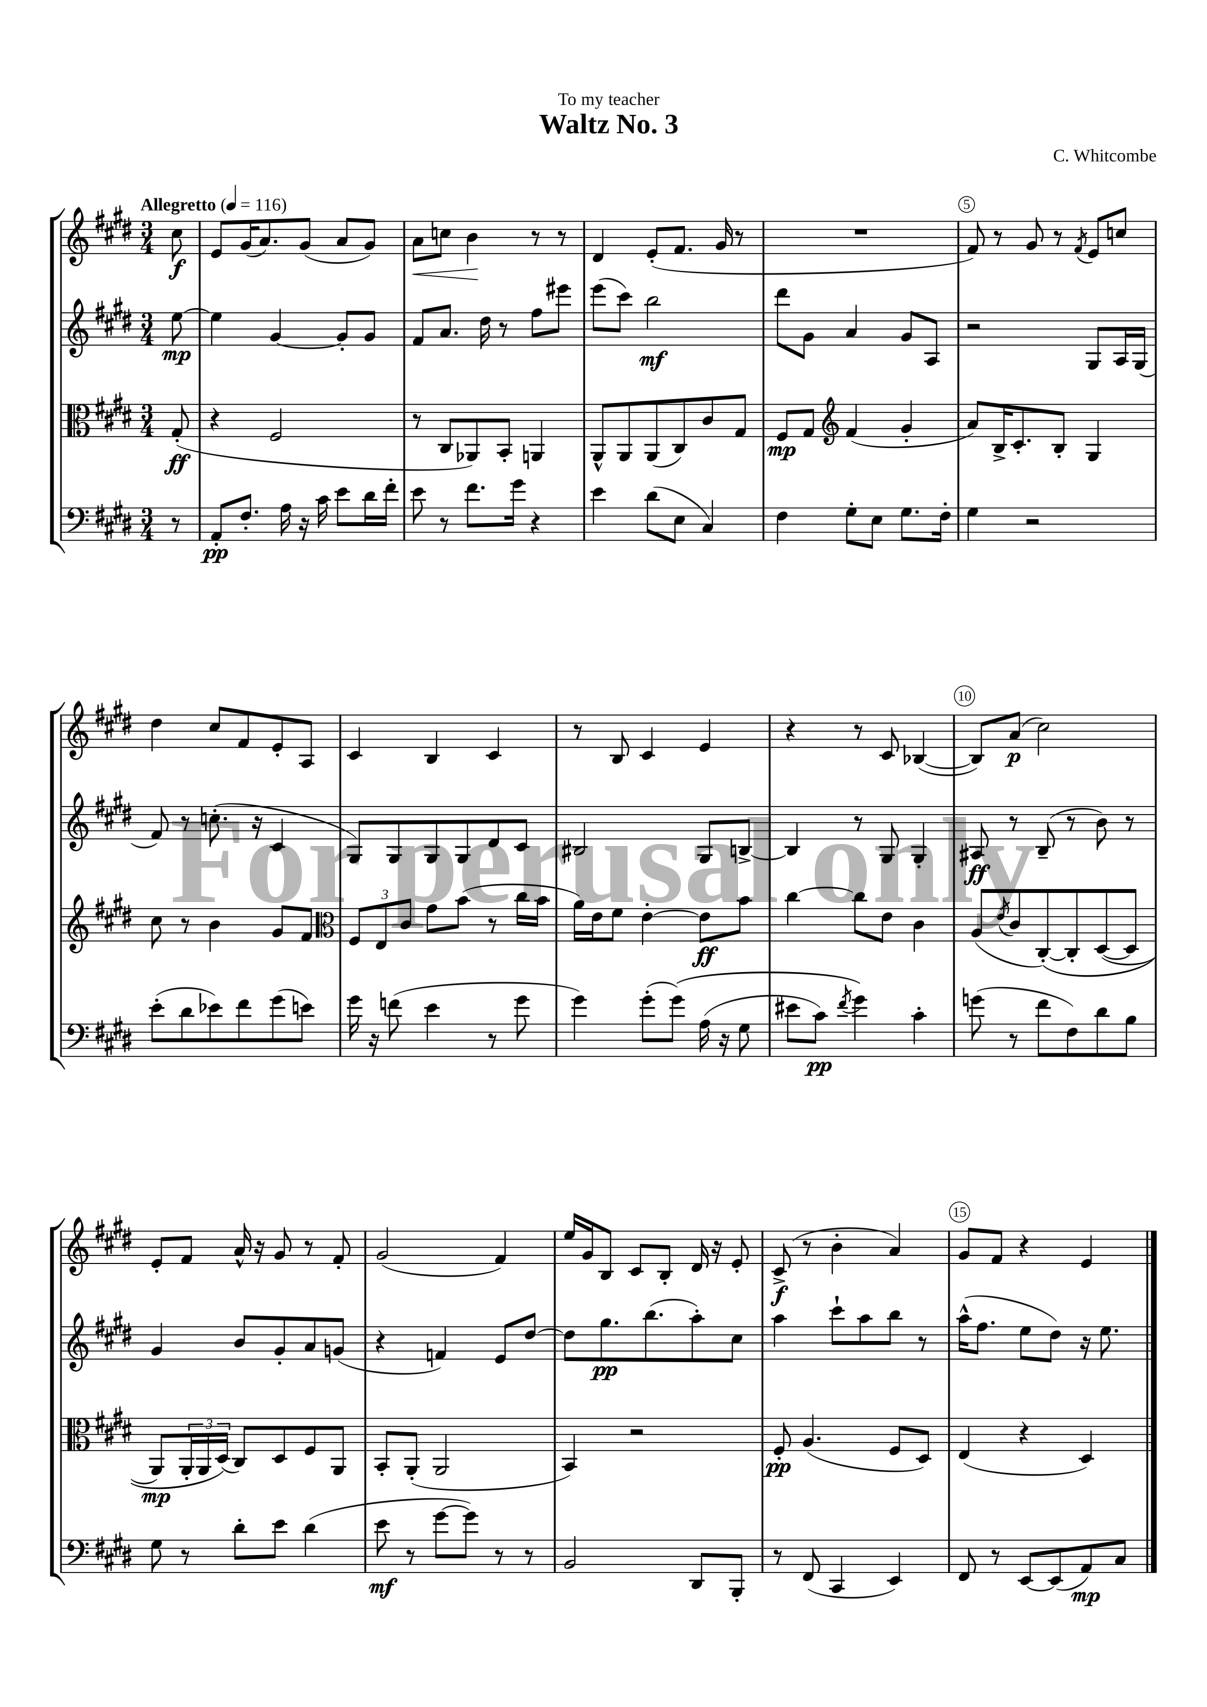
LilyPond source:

\header { title = "Waltz No. 3" composer = "C. Whitcombe" dedication = "To my teacher" }
<<
\new StaffGroup <<
\new Staff = "s0" {
    \clef treble \key e \major \numericTimeSignature \time 3/4 \partial 8 \tempo "Allegretto" 4 = 116
    cis''8\f |
    e'8 gis'16( a'8.) gis'8( a'8 gis'8) |
    a'8\< c''8 b'4\! r8 r8 |
    dis'4 e'8-.( fis'8. gis'16 r8 |
    R2. |
    fis'8) r8 gis'8 r8 \acciaccatura { fis'8 } e'8 c''8 |
    dis''4 cis''8 fis'8 e'8-. a8 |
    cis'4 b4 cis'4 |
    r8 b8 cis'4 e'4 |
    r4 r8 cis'8 bes4~( |
    bes8) a'8\p( cis''2) |
    e'8-. fis'8 a'16-^ r16 gis'8 r8 fis'8-. |
    gis'2( fis'4) |
    e''16 gis'16 b8 cis'8 b8-. dis'16 r16 e'8-. |
    cis'8->\f( r8 b'4-. a'4) |
    gis'8 fis'8 r4 e'4 \bar "|." |
}
\new Staff = "s1" {
    \clef treble \key e \major \numericTimeSignature \time 3/4 \partial 8
    e''8~\mp |
    e''4 gis'4~ gis'8-. gis'8 |
    fis'8 a'8. dis''16 r8 fis''8 eis'''8 |
    e'''8( cis'''8) b''2\mf |
    dis'''8 gis'8 a'4 gis'8 a8 |
    r2 gis8 a16 gis16( |
    fis'8) r8 c''8.-.( r16 cis'4 |
    gis8) gis8 gis8 gis8 dis'8 cis'8 |
    bis2 gis8 b8~-> |
    b4 r8 gis8 gis4-. |
    ais8\ff r8 b8--( r8 b'8) r8 |
    gis'4 b'8 gis'8-. a'8 g'8( |
    r4 f'4) e'8 dis''8~ |
    dis''8 gis''8.\pp b''8.( a''8-.) cis''8 |
    a''4 cis'''8-! a''8 b''8 r8 |
    a''16-^( fis''8. e''8 dis''8) r16 e''8. \bar "|." |
}
\new Staff = "s2" {
    \clef alto \key e \major \numericTimeSignature \time 3/4 \partial 8
    gis8-.\ff( |
    r4 fis2 |
    r8 cis8 aes,8) b,8-. a,4 |
    a,8-^ a,8 a,8( cis8) cis'8 gis8 |
    fis8\mp gis8 \clef treble fis'4( gis'4-. |
    a'8) b16-> cis'8.-. b8-. gis4 |
    cis''8 r8 b'4 gis'8 fis'8 |
    \clef alto \tuplet 3/2 { fis8 e8 cis'8 } gis'8 b'8( r8 cis''16 b'16 |
    a'16) e'16 fis'8 e'4~-. e'8\ff b'8 |
    cis''4~ cis''8 e'8 cis'4 |
    a8( \acciaccatura { e'8 } cis'8 cis8~-.)\( cis8-. dis8~( dis8 |
    a,8\mp) \tuplet 3/2 { a,16-. a,16 dis16(\) } cis8) dis8 fis8 a,8 |
    b,8-. a,8-.( a,2 |
    b,4) r2 |
    fis8-.\pp a4.( fis8 dis8) |
    e4( r4 dis4) \bar "|." |
}
\new Staff = "s3" {
    \clef bass \key e \major \numericTimeSignature \time 3/4 \partial 8
    r8 |
    a,8-.\pp fis8.-. a16 r16 cis'16 e'8 dis'16 fis'16-. |
    e'8 r8 fis'8. gis'16 r4 |
    e'4 dis'8( e8 cis4) |
    fis4 gis8-. e8 gis8. fis16-. |
    gis4 r2 |
    e'8-.( dis'8 ees'8) fis'8 gis'8( e'8) |
    gis'16 r16 f'8( e'4 r8 gis'8 |
    gis'4) gis'8-.( gis'8)\( a16( r16 gis8 |
    eis'8 cis'8\pp) \acciaccatura { fis'8 } gis'4\) cis'4-. |
    g'8( r8 fis'8 fis8) dis'8 b8 |
    gis8 r8 dis'8-. e'8 dis'4( |
    e'8\mf r8 gis'8~ gis'8) r8 r8 |
    b,2 dis,8 b,,8-. |
    r8 fis,8( cis,4 e,4) |
    fis,8 r8 e,8~ e,8( a,8\mp) cis8 \bar "|." |
}
>>
>>
\layout { \context { \Score \override BarNumber.break-visibility = ##(#f #t #t) barNumberVisibility = #(every-nth-bar-number-visible 5) \override BarNumber.stencil = #(make-stencil-circler 0.1 0.3 ly:text-interface::print) } }
